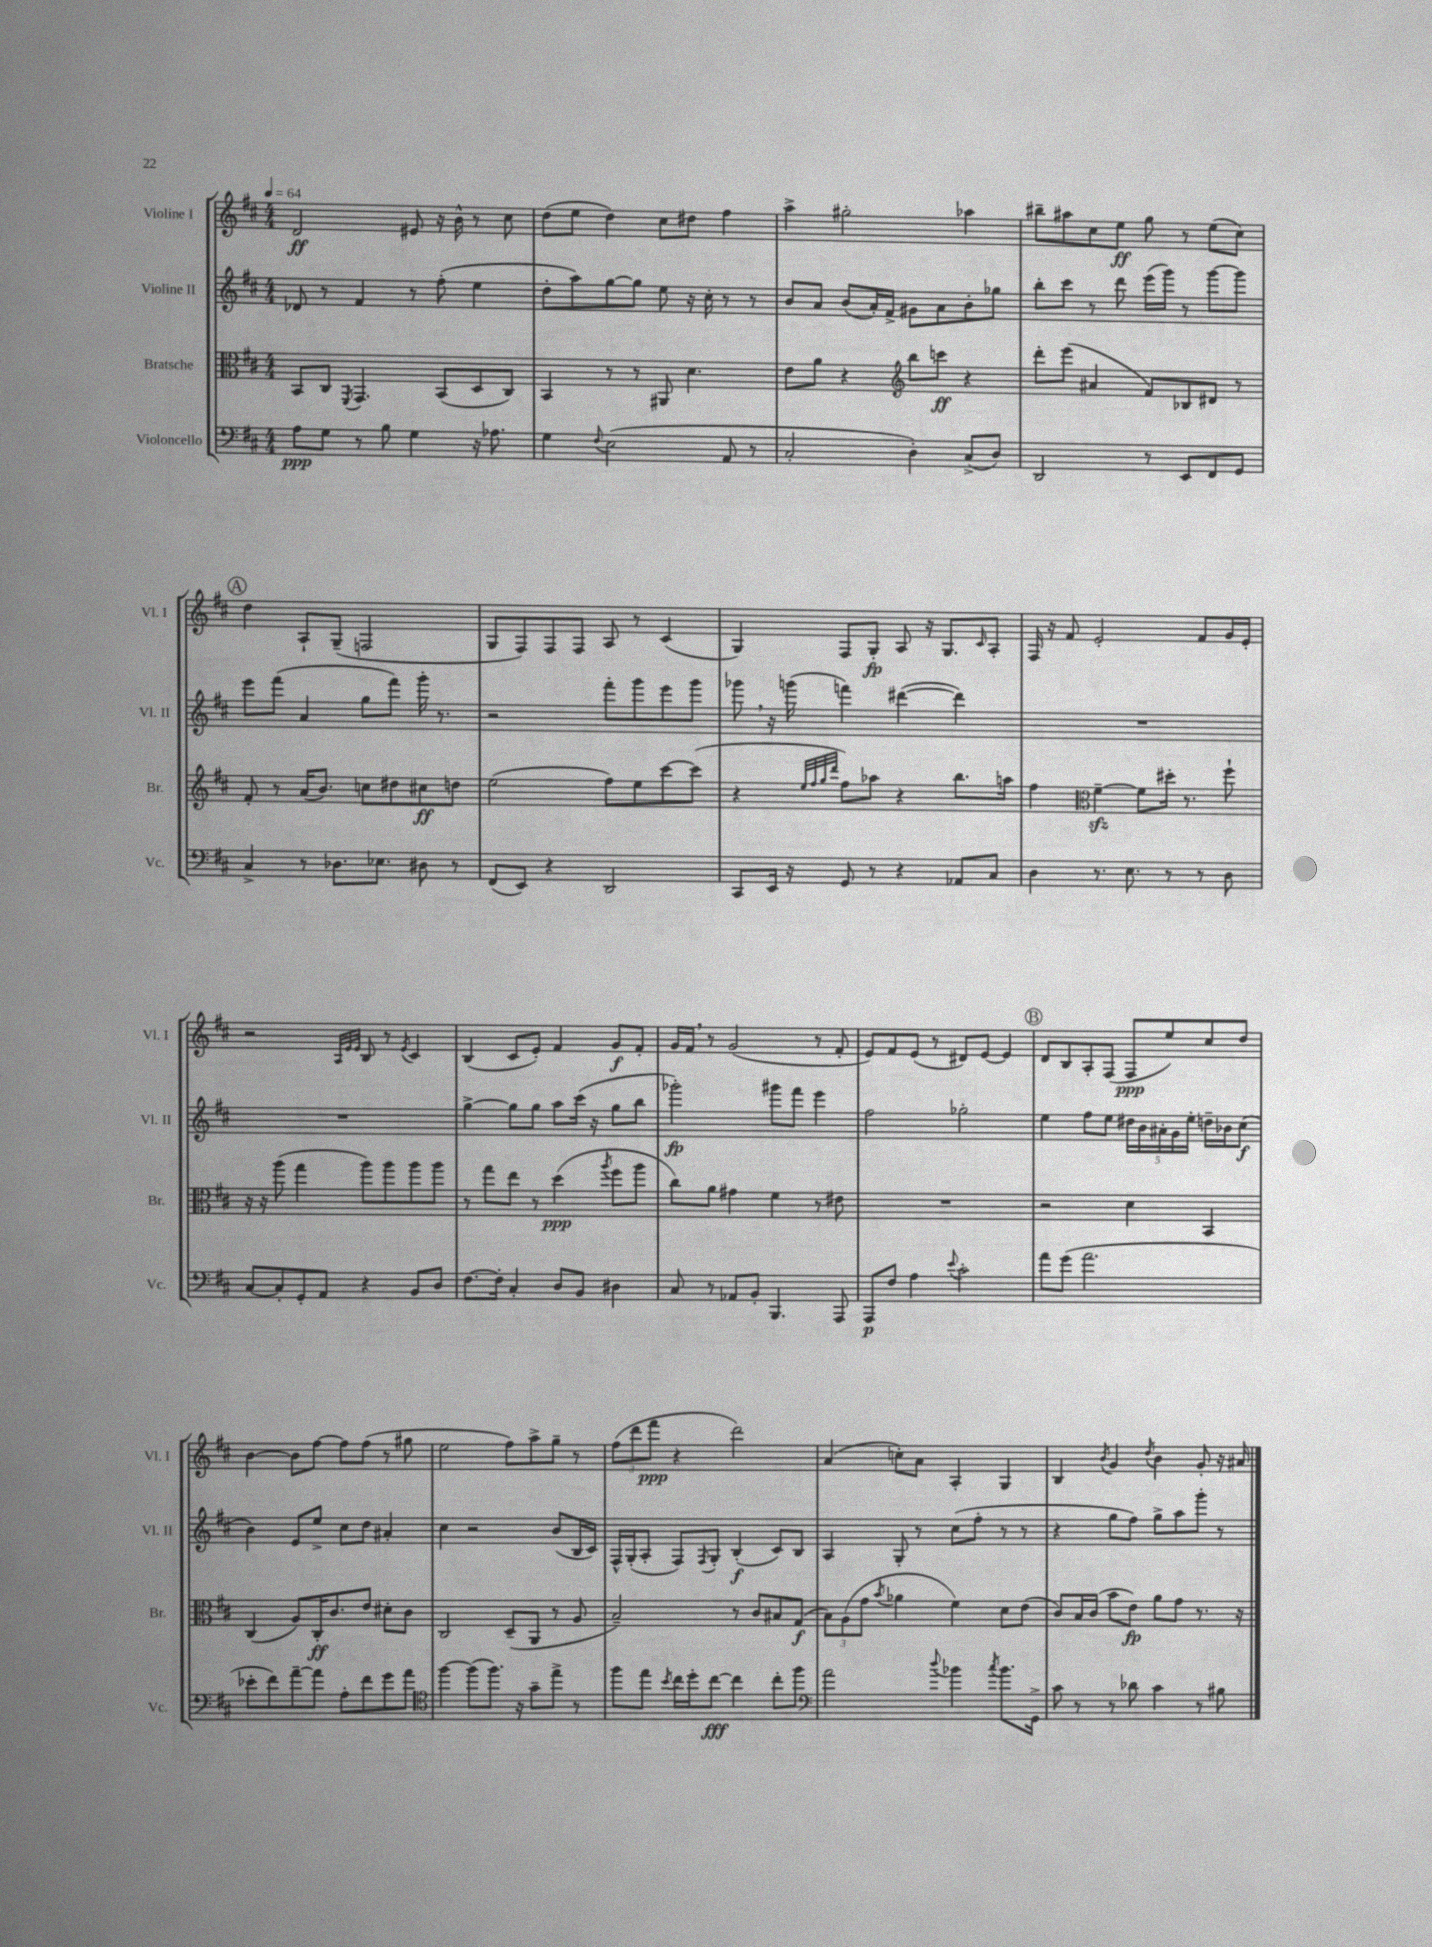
<<
\new StaffGroup <<
\new Staff = "s0" \with { instrumentName = "Violine I" shortInstrumentName = "Vl. I" } {
    \clef treble \key d \major \numericTimeSignature \time 4/4 \tempo 4 = 64
    d'2\ff eis'8 r16 b'16-^ r8 cis''8 |
    d''8( e''8 d''4) cis''8 dis''8 fis''4 |
    a''4-> gis''2-. aes''4 |
    bis''8-- ais''8 cis''8 e''8\ff g''8 r8 e''8( cis''8) |
    \mark \markup { \circle "A" } d''4 a8-! g8--( f2 |
    g8 fis8) fis8 fis8 a8 r8 cis'4( |
    g4) fis8 g8-.\fp a8 r16 g8. \grace { cis'16 } a8-. |
    fis16 r16 fis'8 e'2-. fis'8 g'16 e'16-. |
    r2 \grace { a32 e'32 e'32 } b8 r8 \acciaccatura { e'8 } cis'4 |
    b4( cis'8 e'8-.) fis'4 g'8\f fis'8-. |
    g'16 fis'16 \breathe r8 g'2( r8 fis'8-. |
    e'8) fis'8 e'8( r8 dis'8) e'8~ e'4 |
    \mark \markup { \circle "B" } d'8 b8 a8-. fis8( fis8\ppp e''8) cis''8 d''8 |
    b'4~ b'8 fis''8~ fis''8 fis''8( r8 gis''8 |
    e''2 fis''8) a''8-> g''8-- r8 |
    \tuplet 3/2 { fis''8( d'''8 fis'''8\ppp } r4 d'''2) |
    a'4( c''8-.) a'8 a4-. g4 |
    b4 \acciaccatura { b'8 } g'4 \acciaccatura { d''8 } b'4 g'8-. r16 ais'16 \bar "|." |
}
\new Staff = "s1" \with { instrumentName = "Violine II" shortInstrumentName = "Vl. II" } {
    \clef treble \key d \major \numericTimeSignature \time 4/4
    des'8 r8 fis'4 r8 fis''8-.( e''4 |
    d''8-. a''8) g''8~ g''8 e''8 r16 cis''16-. r8 r8 |
    b'8 a'8 b'8( a'16-.) fis'16-> gis'8 a'8 b'8-. ges''8 |
    b''8-. cis'''8 r8 d'''8 e'''16( g'''16) r8 g'''8~ g'''8 |
    \mark \markup { \circle "A" } e'''8 fis'''8( a'4 g''8 fis'''8) g'''16-. r8. |
    r2 fis'''8-. g'''8 e'''8 g'''8 |
    ges'''8 \breathe r16 g'''16( f'''4) dis'''4~( dis'''4) |
    R1 |
    R1 |
    g''4~-> g''8 g''8 a''8 cis'''16( r16 g''8 b''8 |
    ges'''2-.\fp) gis'''8 fis'''8 e'''4 |
    fis''2 ges''2-. |
    \mark \markup { \circle "B" } e''4 fis''8 e''8 \tuplet 5/4 { dis''16 b'16 ais'16-. g'16 e''16-. } d''16-- bes'16 cis''8\f( |
    b'4) e'8 e''8-> cis''8 d''8 ais'4-. |
    cis''4 r2 b'8( b16 cis'16) |
    fis16-^ g16-.( a8-. fis8) \acciaccatura { fis8 } g8-. b4-.\f( cis'8) b8 |
    a4 g8-. r8 cis''8( fis''8-. r8 r8 |
    r4 g''8 fis''8) g''8-> a''8 g'''8-. r8 \bar "|." |
}
\new Staff = "s2" \with { instrumentName = "Bratsche" shortInstrumentName = "Br." } {
    \clef alto \key d \major \numericTimeSignature \time 4/4
    b,8 cis8 \acciaccatura { fis,8 } g,4. b,8( d8 cis8) |
    b,4 r8 r8 ais,8 d'4. |
    e'8 a'8 r4 \clef treble b''8 c'''8\ff r4 |
    d'''8-. e'''8( ais'4 fis'8) bes8 dis'8 r8 |
    \mark \markup { \circle "A" } fis'8-. r8 a'16( b'8.) c''8 dis''8 cis''8\ff d''8 |
    e''2( fis''8) e''8 cis'''8~ cis'''8( |
    r4 \grace { e''32 fis''32 g''32 d'''32 } fis''8) aes''8 r4 b''8. a''16 |
    fis''4 \clef alto fis'4~--\sfz fis'8 dis''16-. r8. fis''8-! |
    r16 r16 a''8( g''4 a''8) a''8 a''8 a''8 |
    r8 g''8 e''8 r8 d''4\ppp( \acciaccatura { a''8 } fis''8 a''8 |
    cis''8) a'8 gis'4 fis'4 r8 eis'8 |
    R1 |
    \mark \markup { \circle "B" } r2 d'4 b,4 |
    cis4( a8) cis16-.\ff cis'8. e'8 dis'8-. cis'8 |
    cis2 d8--( a,8 r8 a8 |
    b2--) r8 cis'8 bis8 g8\f( |
    \tuplet 3/2 { b8) a8( g'8 } \acciaccatura { b'8 } aes'4 fis'4) d'8 e'8( |
    cis'8) b16 cis'16( b'8 e'8\fp) a'8 g'8 r8. r16 \bar "|." |
}
\new Staff = "s3" \with { instrumentName = "Violoncello" shortInstrumentName = "Vc." } {
    \clef bass \key d \major \numericTimeSignature \time 4/4
    a8\ppp g8 r8 b8 g4 r16 aes8. |
    g4 \appoggiatura { fis8 } e2( a,8 r8 |
    cis2-. d4-.) cis8->( d8) |
    d,2 r8 e,8 fis,8 g,8 |
    \mark \markup { \circle "A" } cis4-> r8 des8. ees8. dis8 r8 |
    fis,8( e,8) r4 d,2 |
    cis,8 e,16 r16 g,8 r8 r4 aes,8 cis8 |
    d4 r8. e8. r8 r8 d8 |
    cis8~ cis8-. g,8-. a,8 r4 b,8 d8 |
    fis8.~ fis16-. cis4-. d8 b,8 dis4 |
    cis8 r8 aes,8 b,8-. b,,4. a,,8 |
    a,,8\p fis8 a4 \appoggiatura { e'8 } cis'2-. |
    \mark \markup { \circle "B" } a'8 g'8( a'2. |
    ees'8-. fis'8) a'8~-- a'8 a8-. fis'8 g'8 a'8 |
    \clef tenor fis''4~ fis''8( fis''8.) r16 g'8-- e''8-> r8 |
    fis''8 e''8 \acciaccatura { b'8 } cis''16 d''16-. cis''8~\fff cis''4 cis''8-. fis''8 |
    \clef bass a'2 \appoggiatura { d''8 } bes'4 \acciaccatura { cis''8 } bes'8. g,16-> |
    cis'8 r8 r8 des'8 cis'4 r8 bis8 \bar "|." |
}
>>
>>
\layout { \context { \Score \remove "Bar_number_engraver" } }
